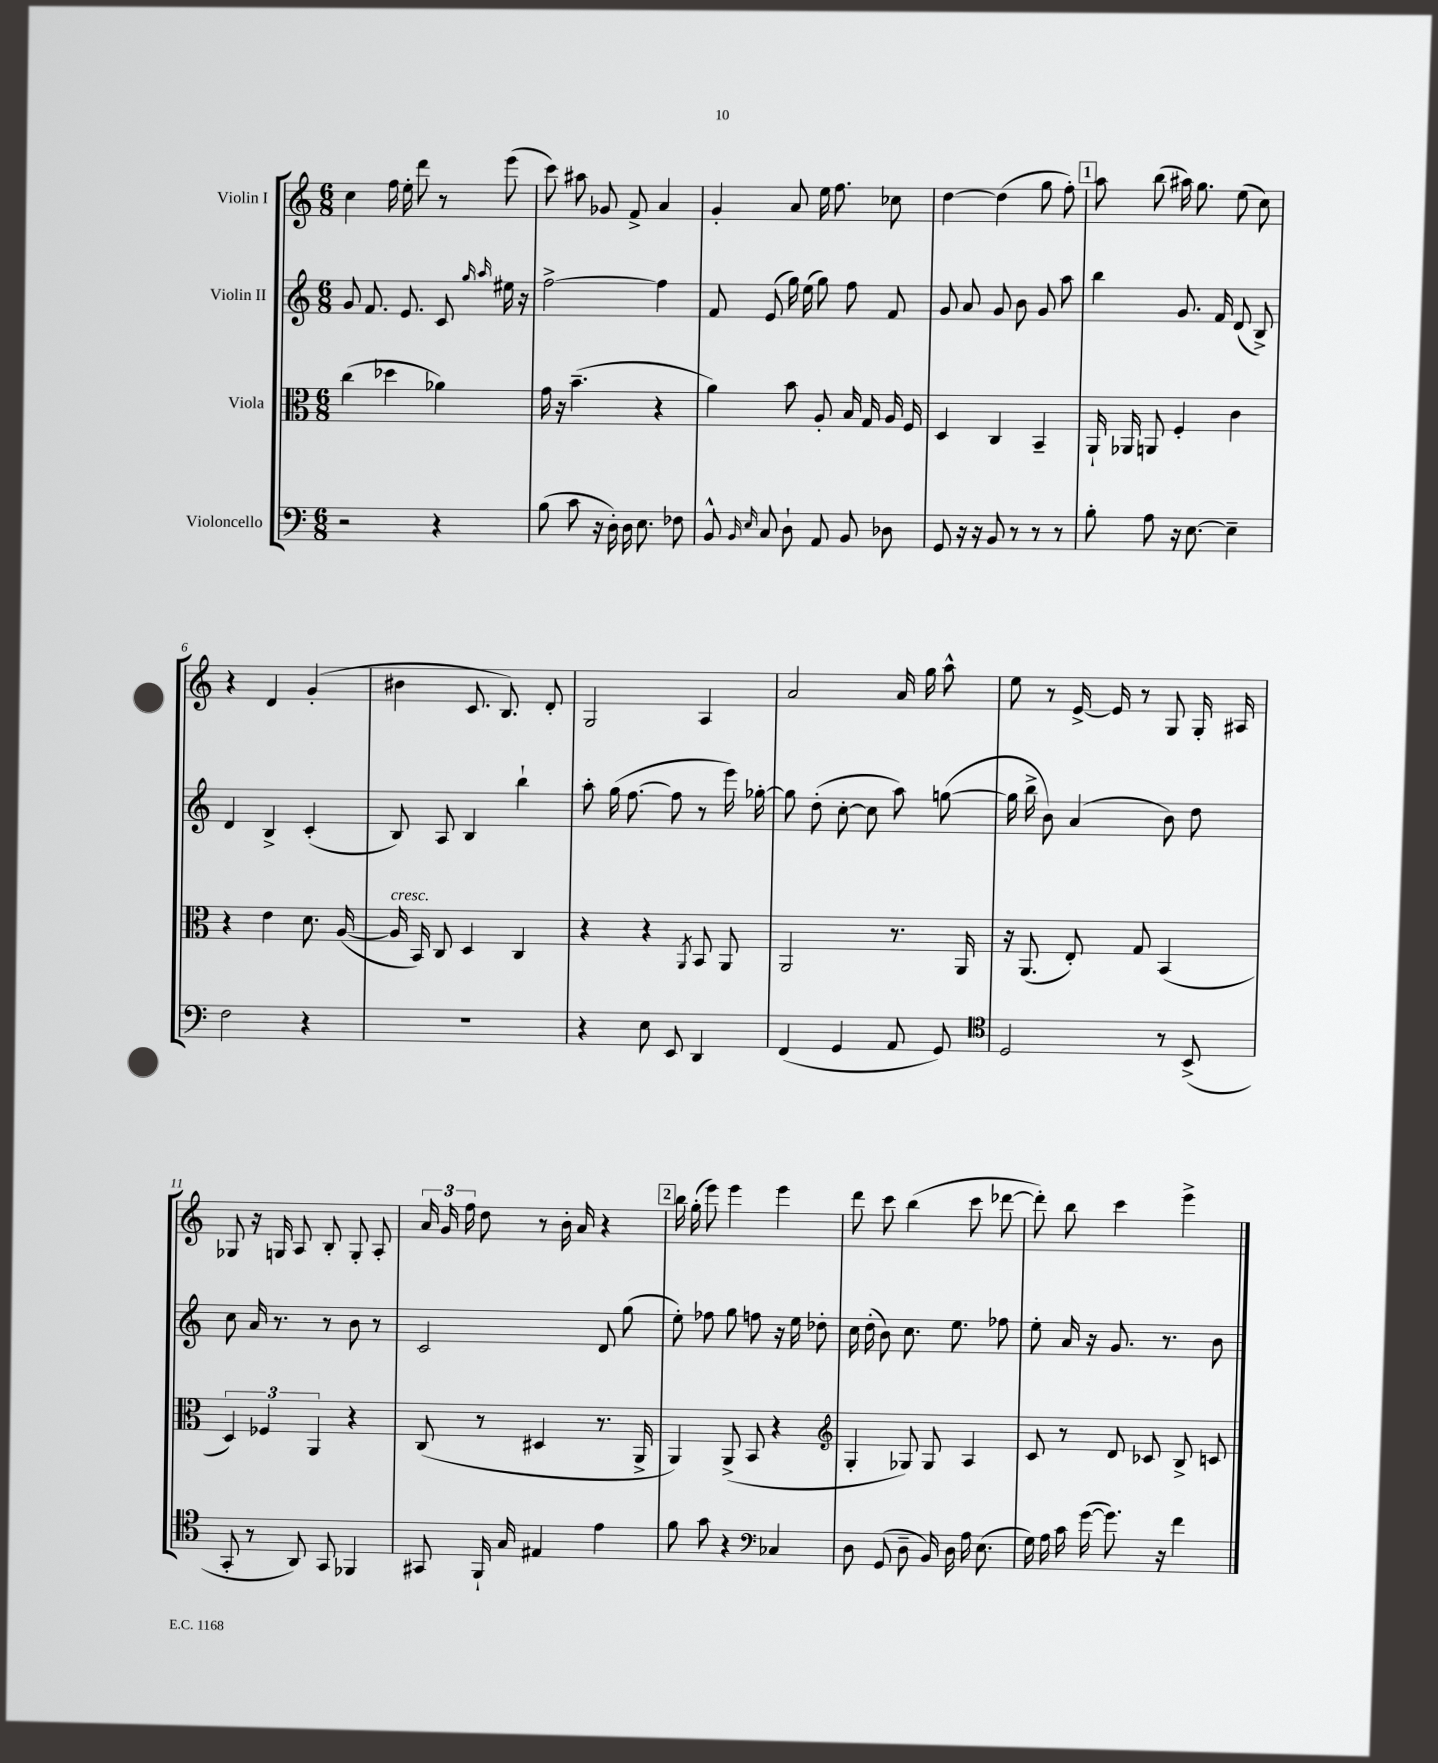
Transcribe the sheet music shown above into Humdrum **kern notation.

**kern	**kern	**kern	**kern
*staff4	*staff3	*staff2	*staff1
*clefF4	*clefC3	*clefG2	*clefG2
*k[]	*k[]	*k[]	*k[]
*M6/8	*M6/8	*M6/8	*M6/8
2r	(4cc	8g	4cc
.	.	8.f	.
.	4dd-	.	16ff
.	.	8.e	16ee'
.	.	.	8ddd
4r	4a-)	8c	8r
.	.	16qqgg	.
.	.	16qqaa	.
.	.	16ee#	(8eee
.	.	16r	.
=	=	=	=
(8B	16g	[2ff^	8ccc)
.	16r	.	.
8c	(4.b~	.	8aa#
16r	.	.	8g-
16D')	.	.	.
16D	.	.	8f^
8.E	.	.	.
.	4r	4ff]	4a
8F-	.	.	.
=	=	=	=
8BB^^	4a)	8f	4g'
16qqBB	.	.	.
16qqE	.	.	.
8C	.	(8e	.
8D`	8b	16gg)	8a
.	.	(16ee	.
8AA	8A'	8gg)	16ee
.	.	.	8.ff
8BB	16B	8ff	.
.	16G	.	.
8D-	16A	8f	8cc-
.	16F	.	.
=	=	=	=
8GG	4D	8g	[4dd
16r	.	8a	.
16r	.	.	.
8BB	4C	8g	(4dd]
8r	.	8b	.
8r	4BB~	8g	8gg
8r	.	8aa	8ff')
=	=	=	=
8B'	16AA`	4bb	8aa
.	16AA-	.	.
8A	8AA	.	(8bb
16r	4F'	8.g	16aa#)
[8.E	.	.	8.gg
.	.	16f	.
4E~]	4c	(8d	(8ee
.	.	8B^)	8cc)
=	=	=	=
2F	4r	4d	4r
.	4e	4B^	4d
4r	8.d	(4c'	(4g'
.	([16A	.	.
=	=	=	=
2.r	16A]	8B)	4b#
.	16BB)	.	.
.	8C	8A	.
.	4D	4B	8.c
.	.	.	8.B)
.	4C	4bb`	.
.	.	.	8d'
=	=	=	=
4r	4r	8aa'	2G
.	.	(16gg	.
.	.	[8.ff	.
8E	4r	.	.
8EE	.	8ff]	.
.	8qAA	.	.
4DD	8BB	8r	4A
.	8AA	16eee)	.
.	.	[16gg-'	.
=	=	=	=
(4FF	2AA	8gg-]	2a
.	.	(8dd'	.
4GG	.	[8cc'	.
.	.	8cc]	.
8AA	8.r	8aa)	16a
.	.	.	16gg
8GG)	.	([8gg	8aa^^
.	16AA	.	.
=	=	=	=
*clefC4	*	*	*
2D	16r	16gg]	8ee
.	(8.AA	16bb^	.
.	.	8b)	8r
.	8E')	(4a	[16e^
.	.	.	16e]
.	8G	.	8r
8r	(4BB	8b)	8G
(8BB^	.	8dd	16G'
.	.	.	16A#
=	=	=	=
8GG'	6D)	8cc	8G-
8r	.	16a	16r
.	6F-	.	.
.	.	8.r	16G
8AA)	.	.	8A
.	6AA	.	.
8GG	.	8r	8B'
4FF-	4r	8b	8G'
.	.	8r	8A'
=	=	=	=
8GG#	(8C	2c	24a
.	.	.	24g
.	.	.	24ff
16FF`	8r	.	8dd
16G	.	.	.
4E#	4D#	.	8r
.	.	.	16b'
.	.	.	16a
4e	8.r	8d	4r
.	.	(8gg	.
.	16AA^	.	.
=	=	=	=
8f	4AA)	8ee')	16bb
.	.	.	(16gg'
8g	.	8ff-	8eee)
4r	(8AA^	8gg	4eee
.	8BB	8ff	.
*clefF4	*	*	*
4C-	4r	16r	4eee
.	.	16ee	.
.	.	8dd-'	.
=	=	=	=
*	*clefG2	*	*
8D	4G'	16cc	8ddd
.	.	(16dd'	.
(8GG	.	8b)	8ccc
8D~	8G-)	8.cc	(4bb
16BB)	8G-	.	.
16D	.	8.ee	.
16A	4A	.	8ccc
(8.E	.	.	.
.	.	8ff-	[8ddd-
=	=	=	=
16G)	8c	8ee'	8ddd-'])
16A	.	.	.
16c	8r	16a	8bb
([16g	.	16r	.
8.g])	8d	8.g	4ccc
.	8c-	.	.
16r	.	8.r	.
4f	8B^	.	4eee^
.	8c	8b	.
==	==	==	==
*-	*-	*-	*-
